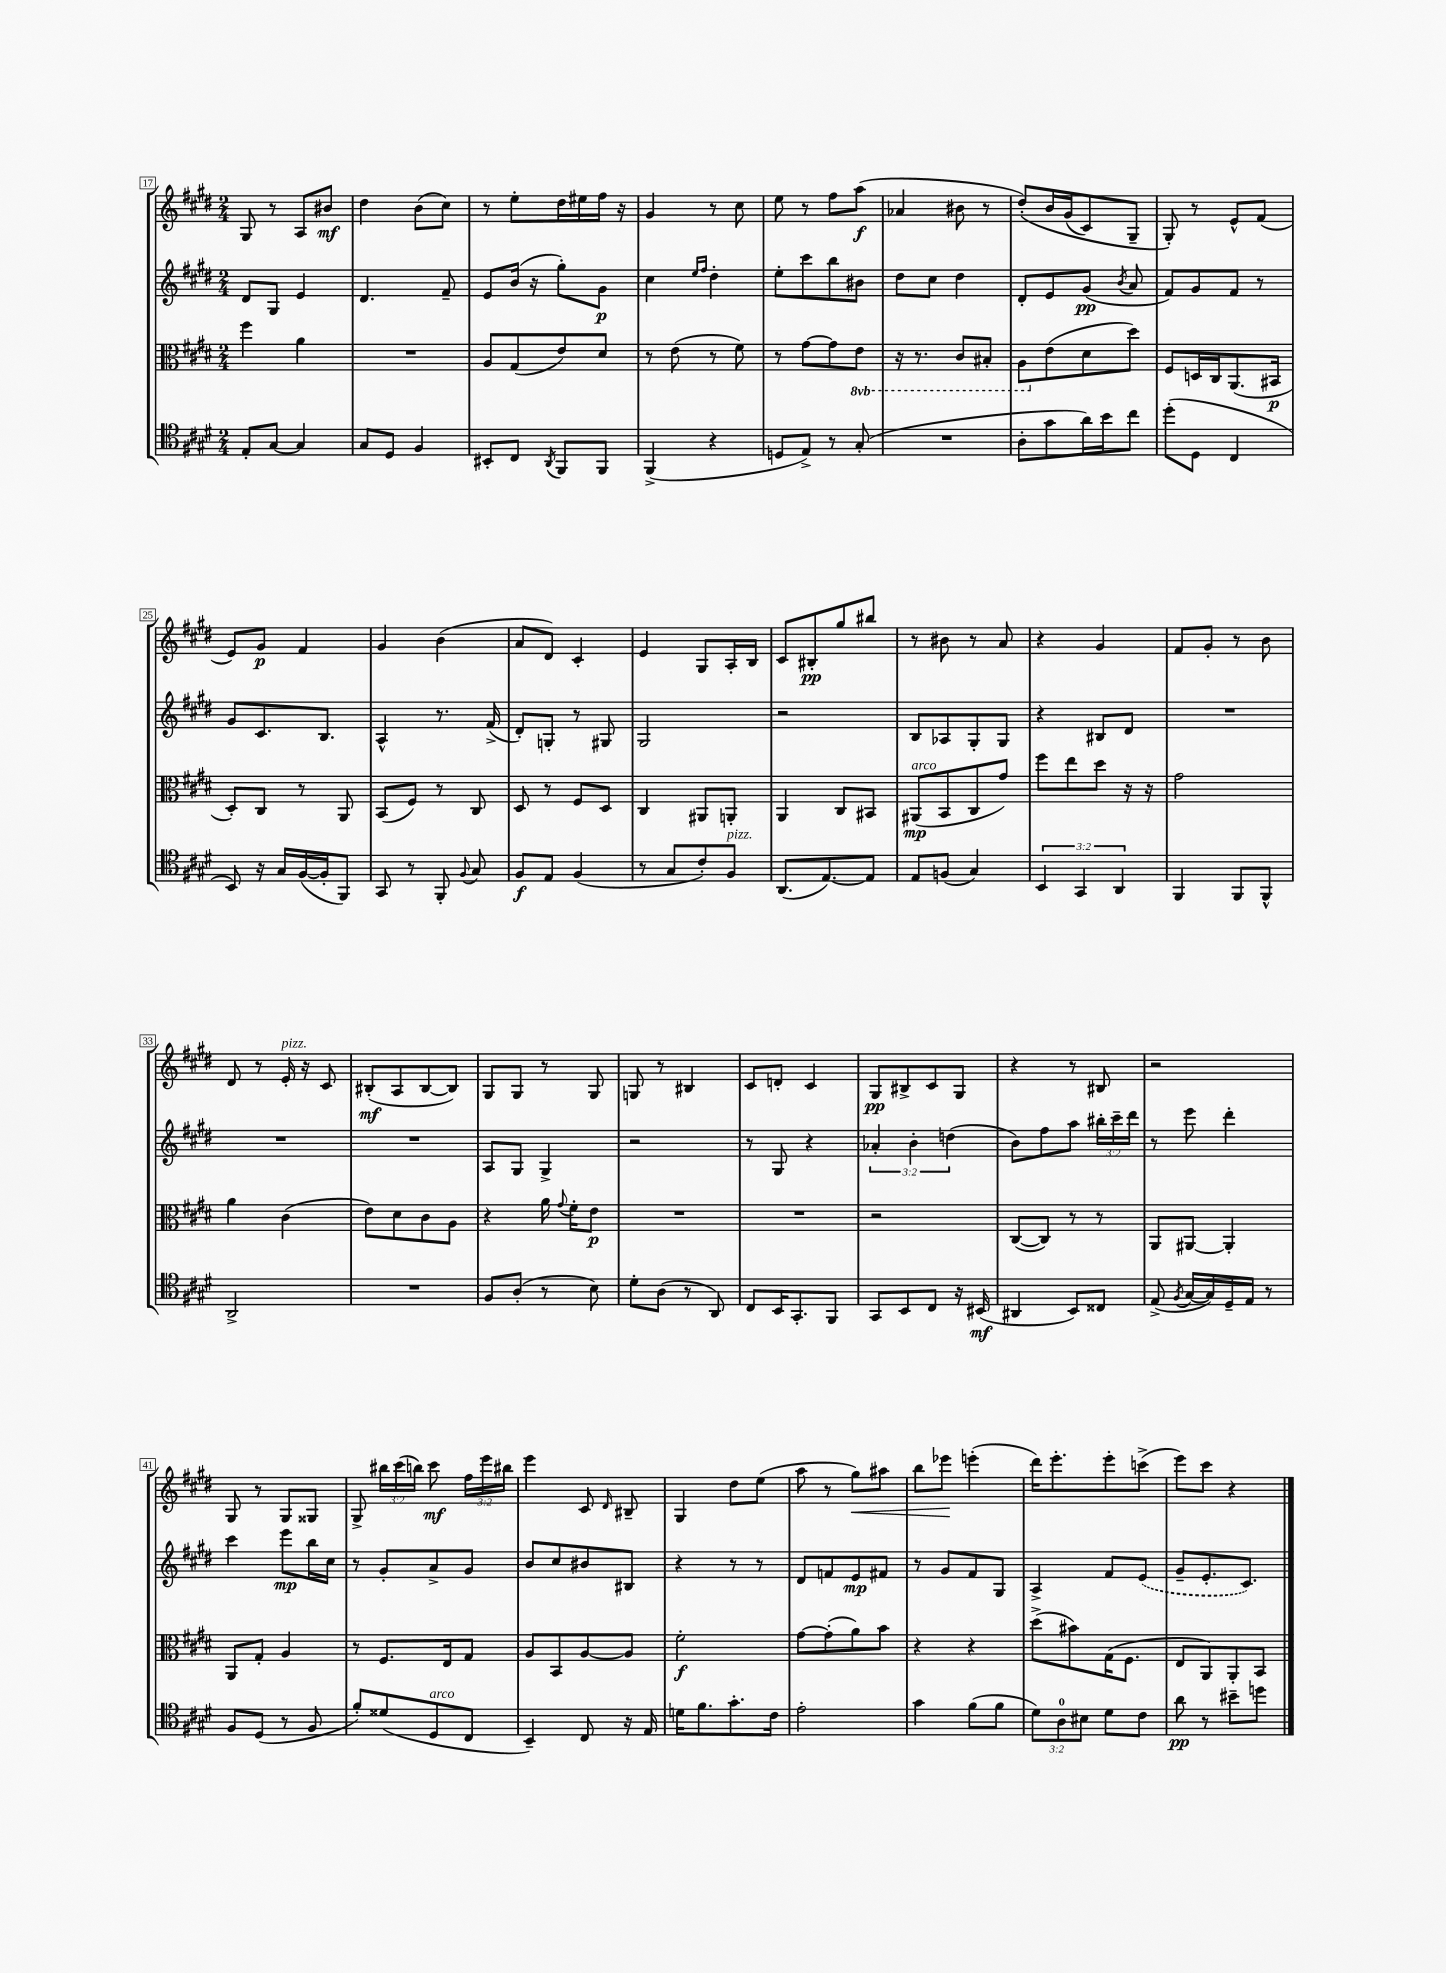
<<
\new StaffGroup <<
\new Staff = "s0" {
    \clef treble \key e \major \numericTimeSignature \time 2/4 \override Staff.TupletNumber.text = #tuplet-number::calc-fraction-text
    \autoBeamOff gis8 r8 a8[ bis'8]\mf |
    dis''4 b'8[( cis''8]) |
    r8 e''8[-. dis''16 eis''16 fis''16] r16 |
    gis'4 r8 cis''8 |
    e''8 r8 fis''8[ a''8]\f( |
    aes'4 bis'8 r8 |
    dis''8[-.)\( b'16 gis'16( cis'8) gis8]-- |
    gis8-.\) r8 e'8[-^ fis'8]( |
    e'8[) gis'8]\p fis'4 |
    gis'4 b'4( |
    a'8[ dis'8]) cis'4-. |
    e'4 gis8[ a16-. b16] |
    cis'8[ bis8-.\pp gis''8 bis''8] |
    r8 bis'8 r8 a'8 |
    r4 gis'4 |
    fis'8[ gis'8]-. r8 b'8 |
    dis'8 r8 e'16-.^\markup { \italic "pizz." } r16 cis'8 |
    bis8[-.\mf( a8 bis8~ bis8]) |
    gis8[ gis8] r8 gis8 |
    g8 r8 bis4 |
    cis'8[ d'8]-. cis'4 |
    gis8[\pp bis8-> cis'8 gis8] |
    r4 r8 bis8 |
    r2 |
    gis8 r8 gis8[ gisis8] |
    gis8-> \tuplet 3/2 { bis''16[ cis'''16( b''16]) } cis'''8\mf \tuplet 3/2 { fis''16[ e'''16 bis''16] } |
    e'''4 cis'8 \grace { dis'16 } bis8-- |
    gis4 dis''8[ e''8]( |
    a''8 r8 gis''8[\<) ais''8] |
    b''8[ ees'''8]\! e'''4-.( |
    dis'''16[) e'''8.-. e'''8-. c'''8]->( |
    e'''8[) cis'''8] r4 \bar "|." |
}
\new Staff = "s1" {
    \clef treble \key e \major \numericTimeSignature \time 2/4 \override Staff.TupletNumber.text = #tuplet-number::calc-fraction-text
    \autoBeamOff dis'8[ gis8] e'4 |
    dis'4. fis'8-- |
    e'8[ b'16]( r16 gis''8[-.) gis'8]\p |
    cis''4 \grace { e''16[ fis''16] } dis''4-. |
    e''8[-. cis'''8 b''8 bis'8] |
    dis''8[ cis''8] dis''4 |
    dis'8[-. e'8 gis'8]\pp( \acciaccatura { b'8 } a'8 |
    fis'8[) gis'8 fis'8] r8 |
    gis'8[ cis'8. b8.] |
    a4-^ r8. fis'16->( |
    dis'8[-.) g8]-. r8 gis8 |
    gis2 |
    r2 |
    b8[ aes8 gis8-. gis8] |
    r4 bis8[ dis'8] |
    R2 |
    R2 |
    R2 |
    a8[ gis8] gis4-> |
    r2 |
    r8 gis8 r4 |
    \tuplet 3/2 { aes'4-. b'4-. d''4( } |
    b'8[) fis''8 a''8] \tuplet 3/2 { bis''16[-. cis'''16-- dis'''16] } |
    r8 e'''8 dis'''4-. |
    cis'''4 e'''8[\mp b''16 cis''16] |
    r8 gis'8[-. a'8-> gis'8] |
    b'8[ cis''8 bis'8 bis8] |
    r4 r8 r8 |
    dis'8[ f'8 e'8\mp fis'8] |
    r8 gis'8[ fis'8 gis8] |
    a4-> fis'8[ \once \slurDashed e'8]( |
    gis'8[-- e'8.-. cis'8.]) \bar "|." |
}
\new Staff = "s2" {
    \clef alto \key e \major \numericTimeSignature \time 2/4 \set Staff.ottavationMarkups = #ottavation-simple-ordinals
    \autoBeamOff fis''4 a'4 |
    R2 |
    a8[ gis8( e'8) dis'8] |
    r8 e'8( r8 fis'8) |
    r8 gis'8[~ gis'8 \ottava #-1 e8] |
    r16 r8. cis8[ bis,8]-. |
    a,8[ \ottava #0 e'8( dis'8 dis''8]) |
    fis8[ d16 cis16 a,8.( bis,16]\p |
    dis8[-.) cis8] r8 a,8 |
    b,8[( fis8]) r8 cis8 |
    dis8 r8 fis8[ dis8] |
    cis4 ais,8[ a,8]-. |
    a,4 cis8[ bis,8] |
    ais,8[\mp^\markup { \italic "arco" }( b,8 cis8 gis'8]) |
    fis''8[ e''8 dis''8] r16 r16 |
    gis'2 |
    a'4 cis'4( |
    e'8[) dis'8 cis'8 a8] |
    r4 a'16 \appoggiatura { gis'8 } fis'16[-. e'8]\p |
    R2 |
    R2 |
    r2 |
    cis8[~( cis8]) r8 r8 |
    a,8[ ais,8]~ ais,4-. |
    a,8[ gis8]-. a4 |
    r8 fis8.[ e16 gis8] |
    a8[ b,8 a8~ a8] |
    fis'2-.\f |
    gis'8[~ gis'8-.( a'8) b'8] |
    r4 r4 |
    dis''8[->( bis'8) gis16( fis8.] |
    e8[ a,8) a,8-. b,8] \bar "|." |
}
\new Staff = "s3" {
    \clef tenor \key e \major \numericTimeSignature \time 2/4 \override Staff.TupletNumber.text = #tuplet-number::calc-fraction-text
    \autoBeamOff e8[-. gis8]~ gis4 |
    gis8[ dis8] fis4 |
    bis,8[-. cis8] \acciaccatura { a,8 } fis,8[ fis,8] |
    fis,4->( r4 |
    d8[ e8]->) r8 gis8-.( |
    R2 |
    a8[-. gis'8 a'16) b'16 cis''8] |
    dis''8[-.( dis8] cis4 |
    b,8) r16 gis16[ fis16~( fis16-. fis,8]) |
    gis,8 r8 fis,8-. \appoggiatura { fis8 } gis8 |
    fis8[\f e8] fis4( |
    r8 gis8[ cis'8-.) fis8]^\markup { \italic "pizz." } |
    a,8.[( e8.~) e8] |
    e8[ f8]( gis4) |
    \tuplet 3/2 { b,4 gis,4 a,4 } |
    fis,4 fis,8[ fis,8]-^ |
    a,2-> |
    R2 |
    fis8[ a8]-.( r8 b8) |
    dis'8[-. a8]( r8 a,8) |
    cis8[ b,16 gis,8.-. fis,8] |
    gis,8[ b,8 cis8] r16 bis,16\mf( |
    ais,4 b,8[) cisis8] |
    e8->( \acciaccatura { fis8 } gis16[~ gis16) dis16-- e16] r8 |
    fis8[ dis8]( r8 fis8 |
    fis'8[-.) disis'8( dis8^\markup { \italic "arco" } cis8] |
    b,4--) cis8 r16 e16 |
    d'16[ fis'8. gis'8.-. cis'16] |
    e'2-. |
    gis'4 fis'8[( fis'8] |
    \tuplet 3/2 { dis'8[) a8-0 bis8] } dis'8[ cis'8] |
    a'8\pp r8 bis'8[-- d''8] \bar "|." |
}
>>
>>
\layout { \context { \Score currentBarNumber = #17 \override BarNumber.stencil = #(make-stencil-boxer 0.1 0.3 ly:text-interface::print) } }
